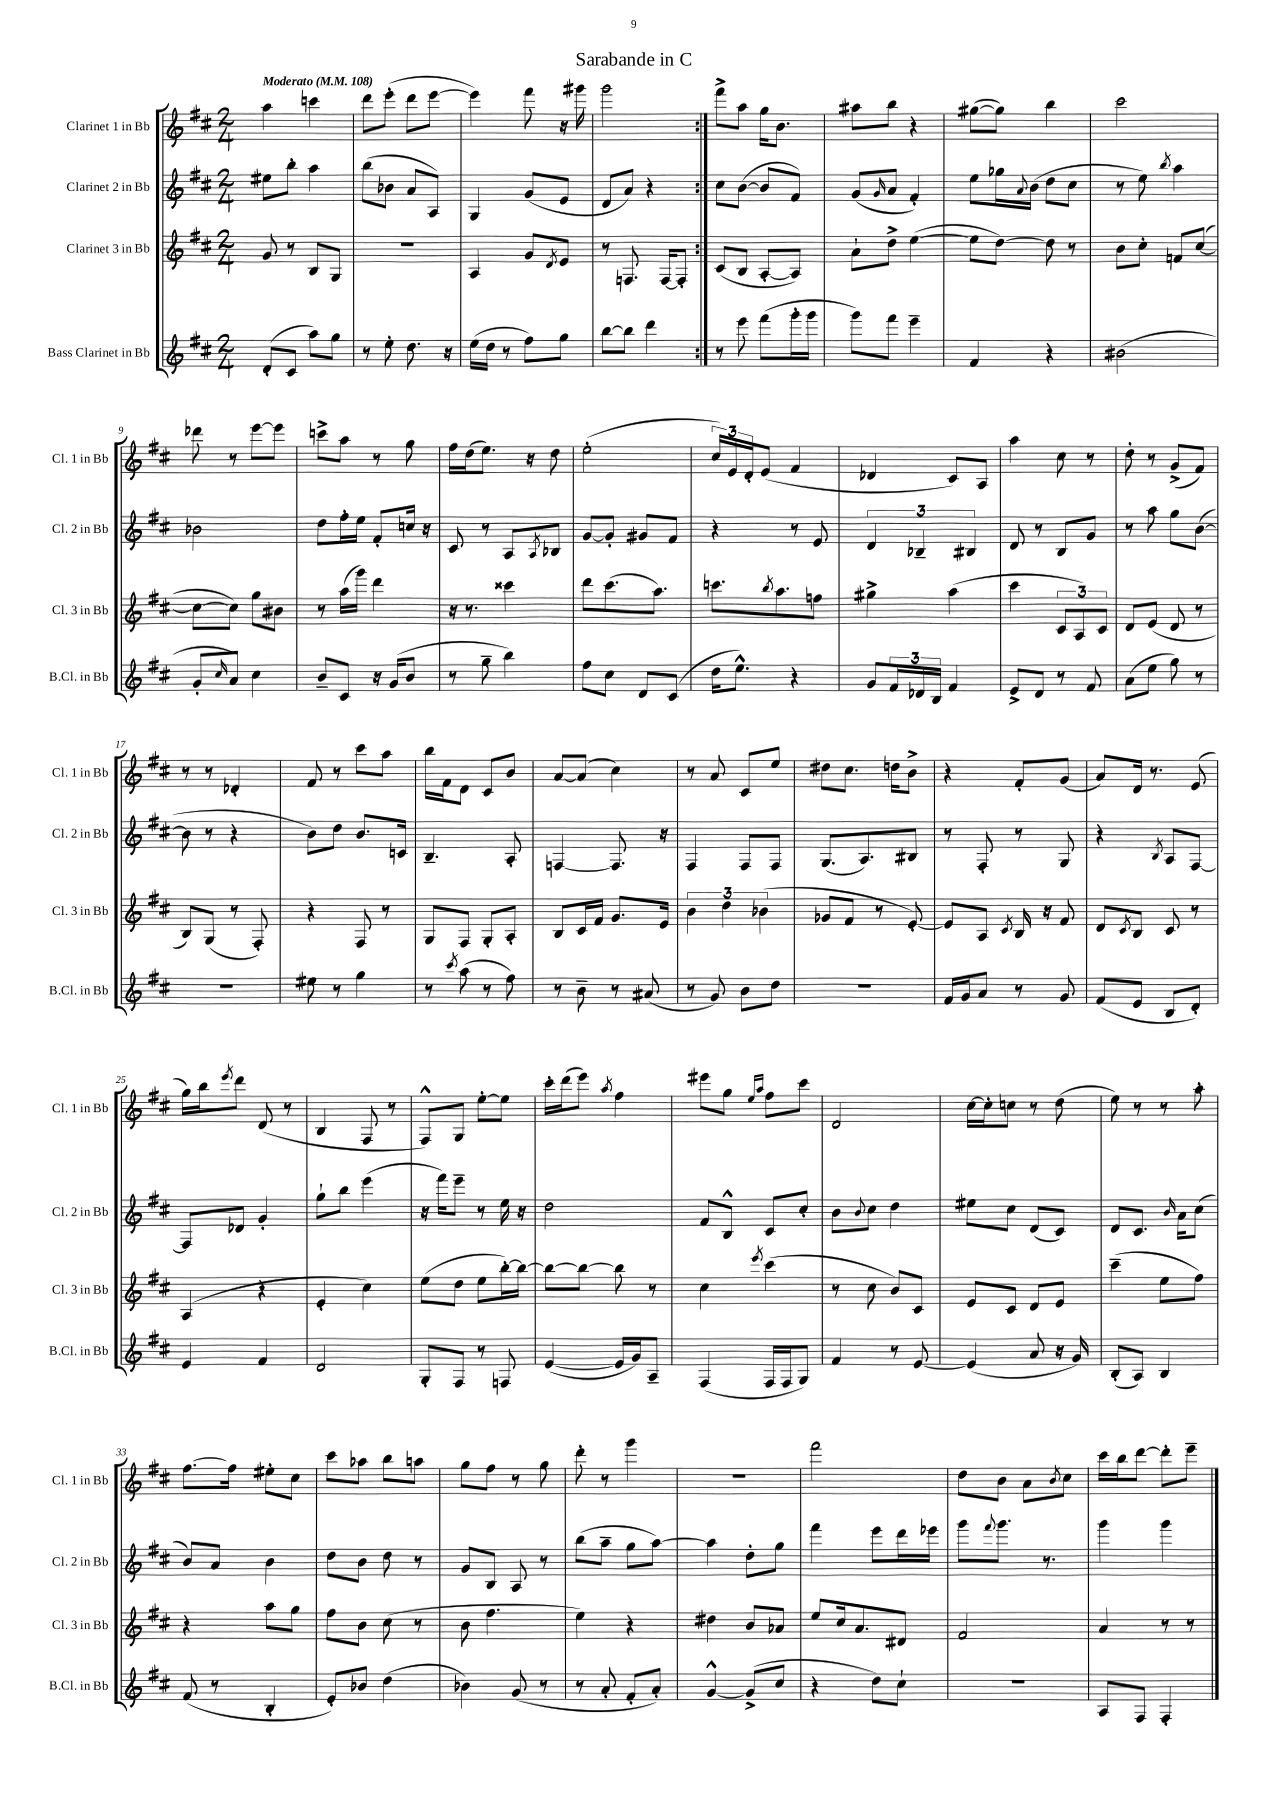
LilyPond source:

\header { title = "Sarabande in C" }
<<
\new StaffGroup <<
\new Staff = "s0" \with { instrumentName = "Clarinet 1 in Bb" shortInstrumentName = "Cl. 1 in Bb" } {
    \clef treble \key d \major \numericTimeSignature \time 2/4 \tempo "Moderato" 4 = 108
    \repeat volta 2 { a''4 c'''4 |
    d'''8 e'''8-.( d'''8 e'''8~ |
    e'''4) fis'''8 r16 gis'''16 |
    g'''2 | }
    fis'''8-> a''8 g''16 b'8. |
    ais''8 b''8 r4 |
    gis''8~( gis''8) b''4 |
    cis'''2 |
    des'''8 r8 e'''8~ e'''8 |
    c'''8-> a''8 r8 g''8 |
    fis''16 d''16( e''8.) r16 d''8 |
    e''2-.( |
    \tuplet 3/2 { cis''16) e'16 d'16-. } e'8( fis'4 |
    des'4 cis'8) a8 |
    a''4 cis''8 r8 |
    d''8-. r8 g'8->( fis'8) |
    r8 r8 des'4-. |
    fis'8 r8 cis'''8 a''8 |
    b''16 fis'16 d'8 cis'8 b'8 |
    a'8~ a'8( cis''4) |
    r8 a'8 cis'8 e''8 |
    dis''8 cis''8. d''16 b'8-> |
    r4 fis'8-. g'8( |
    a'8) d'16 r8. e'8( |
    g''16) b''16 \acciaccatura { e'''8 } d'''8 d'8( r8 |
    b4 fis8 r8 |
    fis8-^) g8 e''8~-. e''8 |
    cis'''16-. d'''16( e'''8) \acciaccatura { a''8 } fis''4 |
    eis'''8 g''8 \grace { e''16 a''16 } fis''8 cis'''8 |
    d'2 |
    cis''16~ cis''16-. c''8 r8 d''8( |
    e''8) r8 r8 a''8-. |
    fis''8.~ fis''16 eis''8-. cis''8 |
    cis'''8 aes''8 b''8 a''8 |
    g''8 fis''8 r8 g''8 |
    d'''8-. r8 g'''4 |
    r2 |
    fis'''2 |
    d''8 b'8 a'8 \acciaccatura { b'8 } cis''8 |
    cis'''16 b''16 d'''8~ d'''8-. e'''8-- \bar "|." |
}
\new Staff = "s1" \with { instrumentName = "Clarinet 2 in Bb" shortInstrumentName = "Cl. 2 in Bb" } {
    \clef treble \key d \major \numericTimeSignature \time 2/4
    \repeat volta 2 { eis''8 b''8-. a''4 |
    b''8( bes'8 a'8 a8) |
    g4 g'8( e'8 |
    d'8 a'8) r4 | }
    cis''8 b'8~( b'8 fis'8) |
    g'8( \grace { g'16 } a'8 fis'4-.) |
    e''8 ges''16 \appoggiatura { a'8 } b'16( d''8 cis''8 |
    r8 e''8) \acciaccatura { b''8 } a''4 |
    bes'2 |
    d''8 fis''16-. e''16 fis'8-. c''16 r16 |
    cis'8 r8 a8 \acciaccatura { a8 } bes8 |
    g'8~ g'8-. gis'8 fis'8 |
    r4 r8 e'8 |
    \tuplet 3/2 { d'4 bes4-- bis4 } |
    d'8 r8 b8 g'8 |
    r8 a''8 g''8 b'8~( |
    b'8 r8 r4 |
    b'8) d''8 b'8. c'16 |
    b4.-- a8-. |
    f4~ f8. r16 |
    fis4 fis8 fis8 |
    g8.( a8.) bis8 |
    r8 fis8-. r8 g8 |
    r4 \acciaccatura { b8 } a8 fis8~ |
    fis8 des'8 g'4-. |
    g''8-! b''8 e'''4( |
    r16 fis'''16) e'''8-- r8 e''16 r16 |
    d''2 |
    fis'8 b8-^ cis'8 cis''8-. |
    b'8 \appoggiatura { b'8 } cis''8 d''4 |
    eis''8 cis''8 d'8( cis'8) |
    d'8 cis'8. \grace { b'16 } a'16 cis''8( |
    b'8) a'8 b'4 |
    d''8 b'8 d''8 r8 |
    g'8 b8 a8 r8 |
    b''8( a''8-- g''8 a''8~) |
    a''4 d''8-. g''8 |
    fis'''4 e'''8 d'''16 ees'''16 |
    g'''8 \appoggiatura { fis'''8 } g'''8. r8. |
    g'''4 g'''4 \bar "|." |
}
\new Staff = "s2" \with { instrumentName = "Clarinet 3 in Bb" shortInstrumentName = "Cl. 3 in Bb" } {
    \clef treble \key d \major \numericTimeSignature \time 2/4
    \repeat volta 2 { g'8 r8 b8 g8 |
    R2 |
    a4 g'8 \acciaccatura { d'8 } e'8 |
    r8 f8. f16~ f8-. | }
    cis'8( b8 a8~-. a8) |
    a'8-! d''8-> e''4~( |
    e''8 d''8~) d''8 r8 |
    b'8 cis''8-. f'8 cis''8~( |
    cis''8~ cis''8) g''8 bis'8 |
    r8 a''16( g'''16) d'''4 |
    r16 r8. cisis'''4 |
    d'''8 cis'''8.( a''8.) |
    c'''8. \acciaccatura { b''8 } a''8. f''8 |
    gis''4-> a''4( |
    cis'''4 \tuplet 3/2 { cis'8 a8) cis'8 } |
    d'8 e'8( d'8 r8 |
    b8) g8( r8 fis8-.) |
    r4 fis8 r8 |
    g8 fis8 g8-. a8-. |
    b8 cis'16 fis'16 g'8. e'16 |
    \tuplet 3/2 { b'4 d''4 bes'4( } |
    ges'8 fis'8 r8 e'8~-.) |
    e'8 a8 \acciaccatura { cis'8 } b16 r16 fis'8 |
    d'8 \acciaccatura { cis'8 } b8 cis'8 r8 |
    a4( r4 |
    e'4-. cis''4) |
    e''8( d''8 e''8 b''16~-.) b''16~ |
    b''8~ b''8~ b''8 r8 |
    cis''4 \acciaccatura { e'''8 } cis'''4( |
    r8 cis''8 b'8) cis'8 |
    e'8 cis'8 d'8 e'8 |
    cis'''4--( e''8 fis''8) |
    r4 a''8 g''8 |
    fis''8 b'8 cis''8( r8 |
    b'8 fis''4. |
    e''4) r4 |
    dis''4 b'8 aes'8 |
    e''8 cis''16 a'8. dis'8 |
    fis'2 |
    a'4 r8 r8 \bar "|." |
}
\new Staff = "s3" \with { instrumentName = "Bass Clarinet in Bb" shortInstrumentName = "B.Cl. in Bb" } {
    \clef treble \key d \major \numericTimeSignature \time 2/4
    \repeat volta 2 { d'8-.( cis'8 a''8) g''8 |
    r8 e''8-. d''8. r16 |
    e''16( d''16 r8 fis''8) g''8 |
    b''8~ b''8 d'''4 | }
    r8 e'''8 fis'''8( g'''16-. g'''16 |
    g'''8) fis'''8 e'''4-- |
    fis'4 r4 |
    bis'2( |
    g'8-. \grace { cis''16 } a'8) cis''4 |
    b'8-- cis'8 r16 g'16( b'8 |
    r8 g''8-- b''4) |
    fis''8 cis''8 d'8 cis'8( |
    d''16 e''8.-^) r4 |
    g'8 \tuplet 3/2 { fis'16 des'16 b16 } fis'4 |
    e'8-> d'8 r8 fis'8 |
    a'8( e''8 g''8) r8 |
    r2 |
    eis''8 r8 g''4 |
    r8 \acciaccatura { cis'''8 } a''8( r8 fis''8) |
    r8 b'8-- r8 ais'8( |
    r8 g'8) b'8 d''8 |
    r2 |
    fis'16 g'16 a'8 r8 g'8 |
    fis'8( e'8 b8 d'8-.) |
    e'4 fis'4 |
    d'2 |
    g8-. fis8 r8 f8 |
    e'4~( e'16 g'16) a8-- |
    fis4( fis16 fis16 g8) |
    fis'4 r8 e'8~ |
    e'4( a'8 r16 g'16) |
    b8-.( a8) b4 |
    fis'8( r8 b4-. |
    e'8-.) bes'8 d''4( |
    bes'4) g'8( r8 |
    r8 a'8-. fis'8-. a'8-.) |
    g'4~-^ g'8->( cis''8 |
    r4 d''8) cis''8-! |
    R2 |
    a8 fis8 fis4-. \bar "|." |
}
>>
>>
